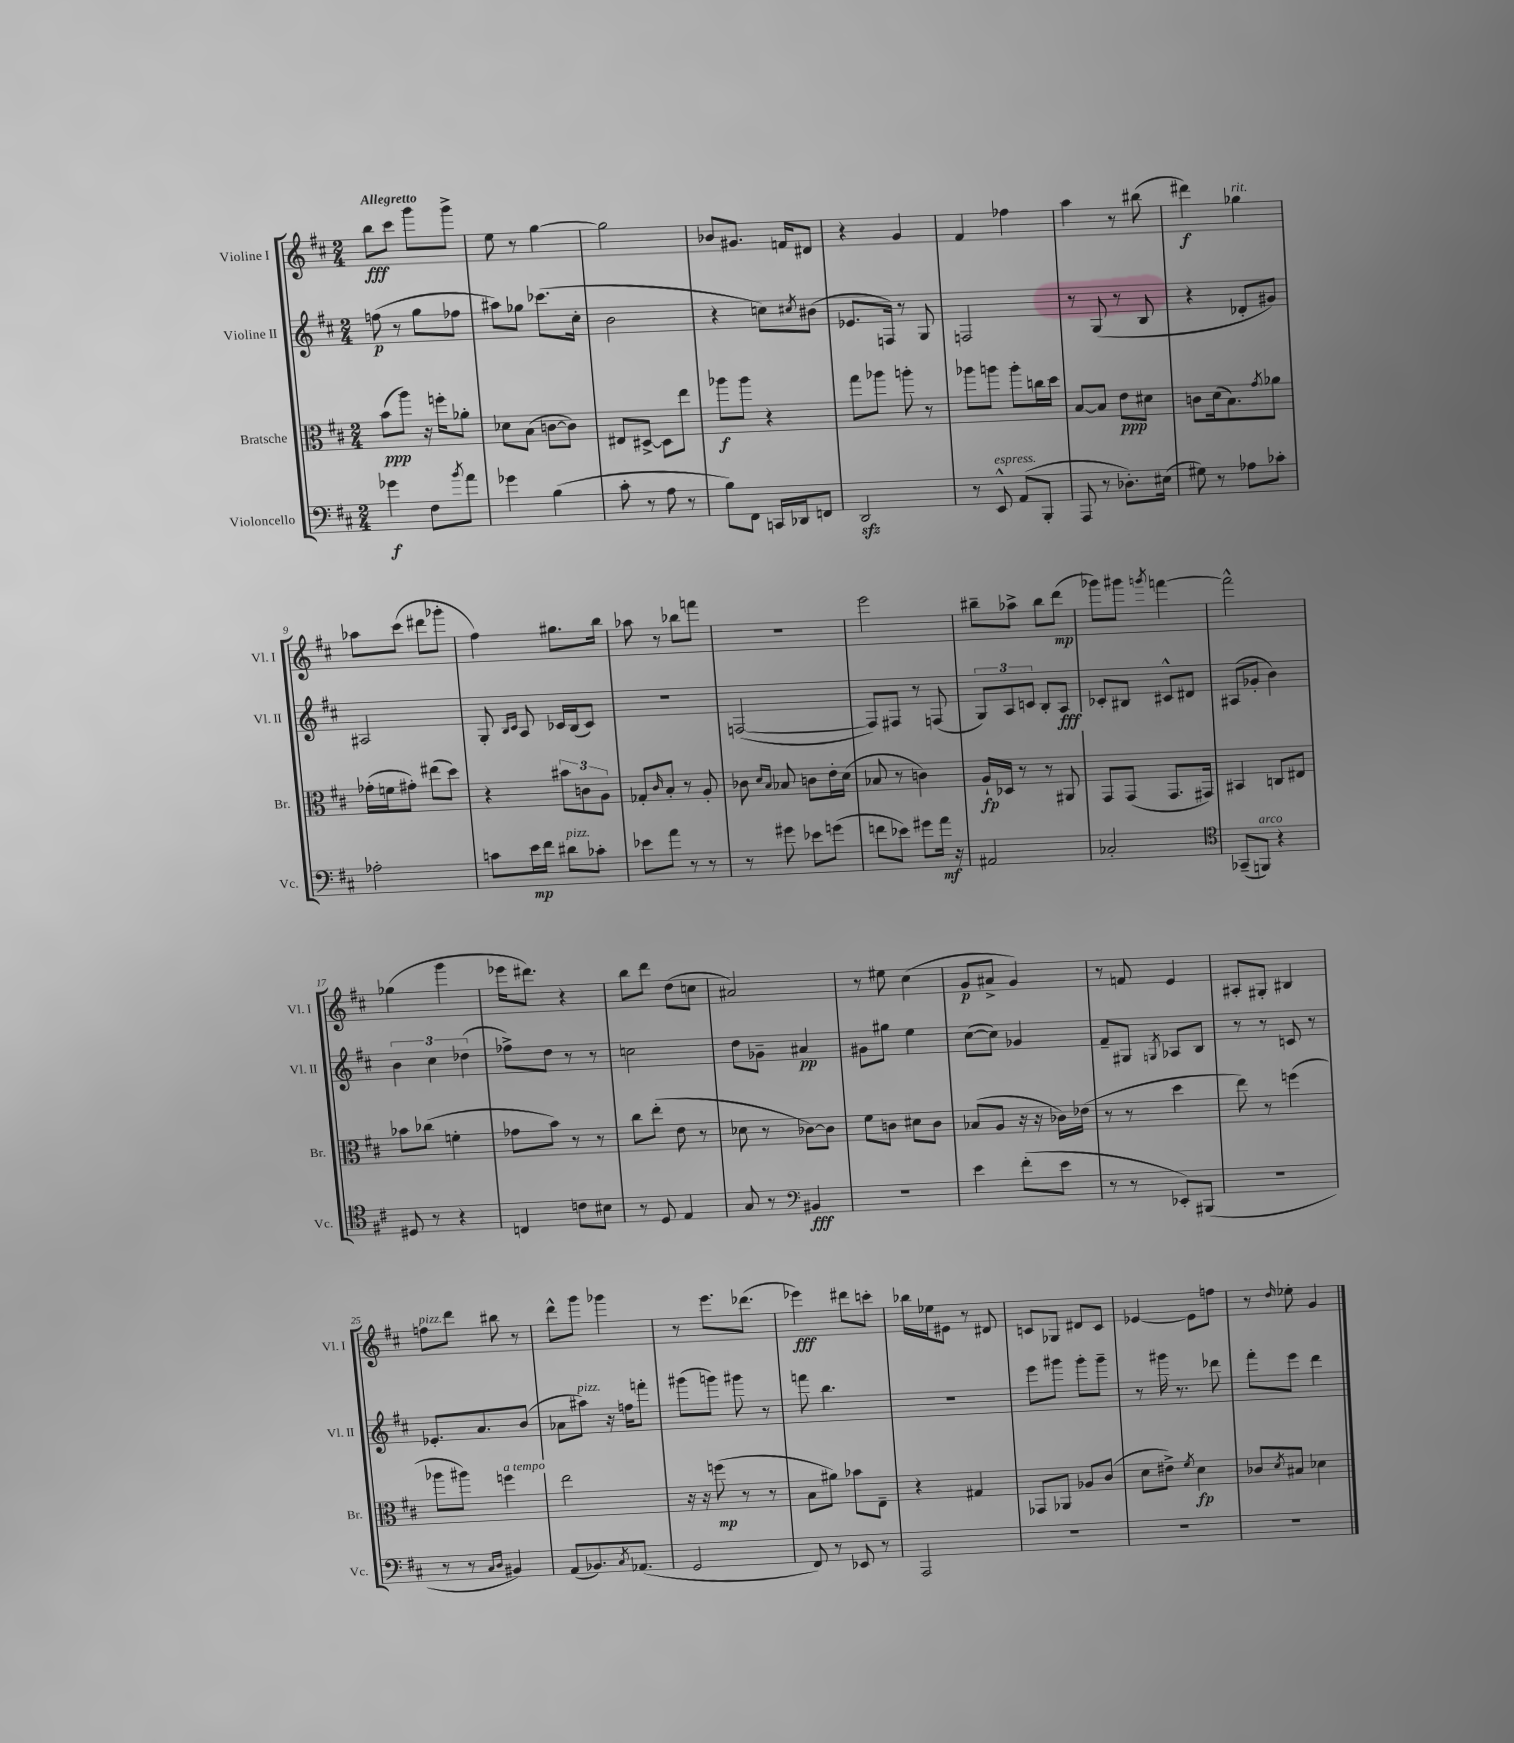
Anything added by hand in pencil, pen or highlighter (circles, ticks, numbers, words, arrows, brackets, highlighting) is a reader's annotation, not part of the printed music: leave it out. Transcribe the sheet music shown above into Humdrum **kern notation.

**kern	**kern	**kern	**kern
*staff4	*staff3	*staff2	*staff1
*clefF4	*clefC3	*clefG2	*clefG2
*k[f#c#]	*k[f#c#]	*k[f#c#]	*k[f#c#]
*M2/4	*M2/4	*M2/4	*M2/4
4g-	(8b	(8ff	8bb
.	8aa)	8r	8ccc#
8F#	16r	8gg	8ggg
.	16ff'	.	.
8qb	.	.	.
8a	8a-'	8ff-	8ggg^
=	=	=	=
4g-	8d-	8aa#)	8ee
.	(8B	8gg-	8r
(4B	[8c	(8.ccc-	[4gg
.	8c])	.	.
.	.	16cc#'	.
=	=	=	=
8c#'	8E#	2b	2gg]
8r	[8D#^	.	.
8A	8D#]	.	.
8r	8ee	.	.
=	=	=	=
8B)	8aa-	4r	8b-
8FF#	8aa-	.	8.g#
16CC	4r	8cc)	.
16DD-	.	.	16f
.	.	8qcc#	.
8FF	.	(8b#	8d#
=	=	=	=
2DD	8gg	8.e-	4r
.	8aa-	.	.
.	.	16F)	.
.	8aa'	8r	4g
.	8r	8G	.
=	=	=	=
8r	8aa-	2F	4f#
8EE^^	8aa	.	.
(8AA	8aa'	.	4ff-
8BBB'	16cc	.	.
.	16dd	.	.
=	=	=	=
8AAA	[8B	8r	4aa
8r	8B]	(8G	.
8.D-')	8e	8r	8r
.	8d#	8B	(8bb#
(16E#	.	.	.
=	=	=	=
8G#)	8c	4r	4ddd#)
8r	(16d	.	.
.	8.B)	.	.
8A-	.	8d-'	4gg-
.	8qg	.	.
8c-'	8a-	8g#)	.
=	=	=	=
2A-'	(16g-'	2A#	8aa-
.	16f	.	.
.	8g#')	.	(8ccc#
.	(8ee#	.	8ddd#
.	8dd)	.	8ggg-'
=	=	=	=
8c	4r	8G'	4ff#)
.	.	16qqB	.
.	.	16qqc#	.
16e	.	8A	.
16f#	.	.	.
8d#	12b#	16c-	8.gg#
.	.	(16B	.
.	12c	.	.
8c-'	.	8c-)	.
.	12A	.	.
.	.	.	16bb
=	=	=	=
8e-	8G-'	2r	8aa-
.	16qqc#	.	.
8a	8B'	.	8r
8r	8r	.	8bb-
8r	8A'	.	8fff
=	=	=	=
8r	8c-	([2F	2r
.	16qqd	.	.
.	16qqB	.	.
8g#	8B-	.	.
8e-	8c	.	.
(8g	16e'	.	.
.	(16d	.	.
=	=	=	=
8f	8B-	8F])	2eee
8e-)	8r	8F#	.
8g#	4c)	8r	.
16a	.	(8F	.
16r	.	.	.
=	=	=	=
2AA#	16A`	12G)	8bb#~
.	16D-	.	.
.	.	12A	.
.	8r	.	8aa-^
.	.	12c	.
.	8r	8B'	8bb#
.	8AA#	8A	(8ddd
=	=	=	=
2C-'	8GG	8c-'	8ggg-)
.	(8GG	8B#	8ggg#
.	.	.	8qggg
.	8.GG	8c#^^	[4fff
.	.	8d#	.
.	16GG#)	.	.
=	=	=	=
*clefC4	*	*	*
(8GG-~	4BB#	(8A#	2fff^^]
8FF)	.	8g-'	.
4r	8C	4b)	.
.	8E#	.	.
=	=	=	=
8D#	8b-	6b	(4gg-
8r	(8cc-	.	.
.	.	6cc#	.
4r	4f'	.	4ggg
.	.	(6dd-	.
=	=	=	=
4C	8g-	8ff-^)	16eee-
.	.	.	8.ddd#)
.	8b)	8dd	.
8c	8r	8r	4r
8B#	8r	8r	.
=	=	=	=
8r	8cc#	2cc	8bb
8D	(8ee'	.	8ddd
4E	8e	.	(8dd
.	8r	.	8cc
=	=	=	=
8G	8d-	8dd	2a#)
8r	8r	8g-~	.
*clefF4	*	*	*
4BB#	[8c-)	4a#	.
.	8c-]	.	.
=	=	=	=
2r	8f#	8g#	8r
.	8c	8gg#	8ee#
.	8d#	4ee	(4cc#
.	8c	.	.
=	=	=	=
4e	(8B-	([8cc#	8g
.	8A	8cc#])	8a#^
(8f#'	16r	4g-	4g)
.	16r	.	.
8e	16c-)	.	.
.	(16e-	.	.
=	=	=	=
8r	8r	8f#~	8r
8r	8r	8G#	8f
.	.	8qG	.
8EE-')	4dd	8A-	4e
(8BBB#	.	8B	.
=	=	=	=
2r	8ee)	8r	8A#'
.	8r	8r	8G#'
.	(4ff	8c	4B#
.	.	8r	.
=	=	=	=
8r	8aa-	8.e-'	8ff
8r	8aa#)	.	8ddd
.	.	8.a	.
16qqC#	.	.	.
16qqD	.	.	.
4BB#)	4ff	.	8bb#
.	.	(8b	8r
=	=	=	=
(8AA	2ee	8a-	8ddd^^
8.BB-)	.	8aa#)	8ggg
.	.	16r	4ggg-
8qC#	.	.	.
(8.AA-	.	16ff	.
.	.	8fff'	.
=	=	=	=
2GG	16r	(8ggg#	8r
.	16r	.	.
.	(8ff	8ggg)	8.eee
.	8r	8ggg#	.
.	.	.	(8.ddd-
.	8r	8r	.
=	=	=	=
8FF#)	8B	8fff	4eee-)
8r	8a#)	4.bb	.
8EE-	8b-	.	8ddd#
8r	8E~	.	8ccc'
=	=	=	=
2AAA	4r	2r	16bb-
.	.	.	16ee-
.	.	.	8e#
.	4G#	.	8r
.	.	.	8d#
=	=	=	=
2r	8GG-	8eee	8c
.	8AA-	8ggg#	8G-
.	8A-	8ggg#'	8d#
.	(8c#	8ggg#~	8c
=	=	=	=
2r	8d	8r	[4e-
.	8e#^)	16ggg#	.
.	.	8.r	.
.	8qf#	.	.
.	4d	.	8e-]
.	.	8ddd-	8ff
=	=	=	=
2r	8c-	8fff#'	8r
.	8qd	.	16qqdd
.	8B#	8eee	8ee-'
.	4d-	4ddd	4g
==	==	==	==
*-	*-	*-	*-
